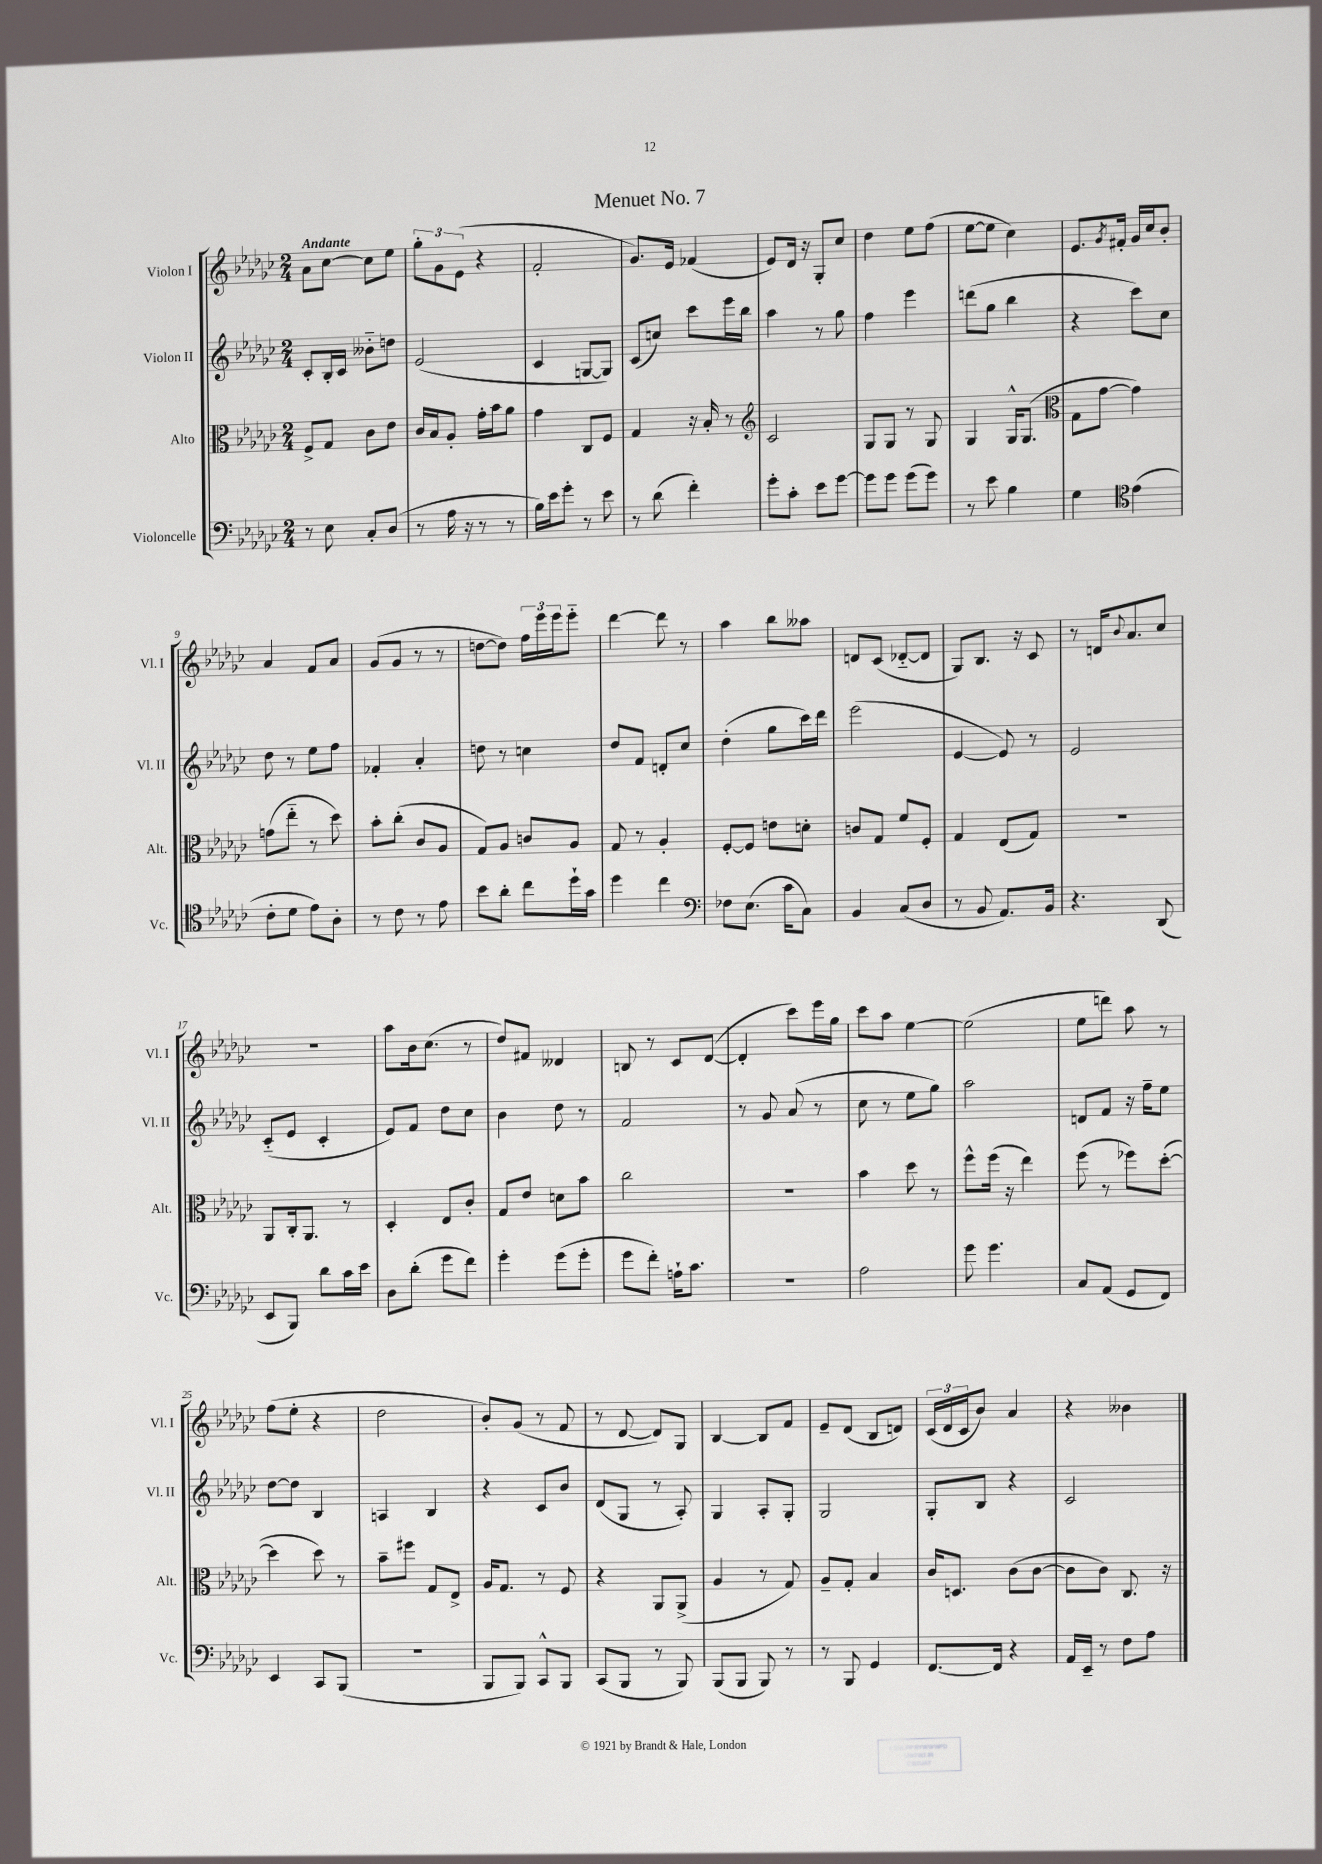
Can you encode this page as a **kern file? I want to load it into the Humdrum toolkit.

**kern	**kern	**kern	**kern
*staff4	*staff3	*staff2	*staff1
*clefF4	*clefC3	*clefG2	*clefG2
*k[b-e-a-d-g-c-]	*k[b-e-a-d-g-c-]	*k[b-e-a-d-g-c-]	*k[b-e-a-d-g-c-]
*M2/4	*M2/4	*M2/4	*M2/4
8r	8F^	8c-'	8a-
8E-	8G-	16B-'	[8cc-
.	.	16c-	.
8C-'	8c-	8b--'~	8cc-]
(8D-	8e-	8dd	8ee-
=	=	=	=
8r	16c-	(2e-	12gg-'
.	16B-	.	.
.	.	.	12g-
16A-	8A-'	.	.
.	.	.	(12e-
16r	.	.	.
8r	16g-'	.	4r
.	16b-	.	.
8r	8a-	.	.
=	=	=	=
16B-)	4g-	4c-	2f'
16e-	.	.	.
8g-'	.	.	.
8r	8C-	[8G	.
8e-	8F	8G])	.
=	=	=	=
8r	4G-	(8c-	8.g-)
(8d-	.	8cc)	.
.	.	.	16e-
4f')	16r	8ccc-	(4f-
.	16B-'	.	.
.	8r	16eee-	.
.	.	16bb-	.
=	=	=	=
*	*clefG2	*	*
8g-'	2c-	4aa-	8e-)
8c-'	.	.	16d-
.	.	.	16r
8e-	.	8r	8G-'
[8g-	.	8gg-	8cc-
=	=	=	=
8g-]	8G-	4ff	4dd-
8g-	8G-	.	.
(8g-	8r	4eee-	8ee-
8g-)	8G-	.	(8ff
=	=	=	=
8r	4G-	(8ddd	[8ee-
8e-	.	8gg-	8ee-]
4B-	16G-^^	4bb-	4cc-)
.	(8.G-	.	.
=	=	=	=
*	*clefC3	*	*
4G-	8G-	4r	8.e-
.	[8g-	.	.
.	.	.	8qg-
.	.	.	16f#'
*clefC4	*	*	*
(4e-	4g-])	8ccc-)	16g-
.	.	.	16cc-
.	.	8cc-	8b-'
=	=	=	=
8c-'	(8g	8dd-	4a-
8d-	8ee-'~	8r	.
8e-)	8r	8ee-	8f
8A-'	8dd-)	8ff	8a-
=	=	=	=
8r	8b-'	4f-'	(8g-
8c-	(8cc-'	.	8g-
8r	8c-	4a-'	8r
8e-	8A-	.	8r
=	=	=	=
8b-	8G-)	8dd	[8dd
8a-'	8A-	8r	8dd])
8cc-	8c	4cc	24ff
.	.	.	24eee-
.	.	.	24eee-
16dd-`	8A-	.	8eee-'~
16g-	.	.	.
=	=	=	=
4dd-	8G-	8dd-	[4ddd-
.	8r	8f	.
4cc-	4A-'	8d'	8ddd-]
.	.	8cc-	8r
=	=	=	=
*clefF4	*	*	*
8F-	[8F'	(4dd-'	4aa-
(8.E-	8F]	.	.
.	8e	8gg-	8bb-
16c-	.	.	.
8C-)	8d'	16ccc-)	8aa--
.	.	16ddd-	.
=	=	=	=
4BB-	8c	(2eee-	8d
.	8G-	.	(8c-
(8C-	8f	.	[8d-'~
8D-	8F'	.	8d-]
=	=	=	=
8r	4G-	[4e-	8G-)
8BB-	.	.	8.B-
8.AA-)	(8E-	8e-])	.
.	.	.	16r
.	8G-)	8r	8c-
16BB-	.	.	.
=	=	=	=
4.r	2r	2e-	8r
.	.	.	16d
.	.	.	8qqb-
.	.	.	8.a-
(8DD-	.	.	8cc-
=	=	=	=
8EE-	8AA-	(8c-'~	2r
8BBB-)	16C-'	8e-	.
.	8.AA-	.	.
8d-	.	4c-'	.
16c-	8r	.	.
16e-	.	.	.
=	=	=	=
8D-	4D-'	8e-)	8aa-
(8d-'	.	8f	16b-
.	.	.	(8.cc-
8g-	8E-	8dd-	.
8f)	8c-'	8cc-	8r
=	=	=	=
4g-'	8G-	4b-	8dd-)
.	8e-	.	8f#
(8g-	8d	8dd-	4d--
8g-'	8b-	8r	.
=	=	=	=
8g-	2cc-	2f	8B
8f')	.	.	8r
16A`	.	.	8c-
8.c-	.	.	.
.	.	.	([8d-
=	=	=	=
2r	2r	8r	4d-']
.	.	8g-	.
.	.	(8a-	8ccc-)
.	.	8r	16eee-
.	.	.	16gg-
=	=	=	=
2A-	4b-	8cc-	8ccc-
.	.	8r	8aa-
.	8dd-	8ee-	[4ee-
.	8r	8gg-)	.
=	=	=	=
8g-	8ff^^	2aa-	(2ee-]
4.g-	(16ff	.	.
.	16r	.	.
.	4ee-)	.	.
=	=	=	=
8C-	(8ff	8d	8ee-
(8AA-	8r	8f	8ddd)
8GG-	8ff-)	16r	8aa-
.	.	16ff~	.
8FF)	([8dd-'	8ee-	8r
=	=	=	=
4EE-	4dd-]	[8dd-	(8ff
.	.	8dd-]	8ee-'
8CC-	8dd-)	4B-	4r
(8BBB-	8r	.	.
=	=	=	=
2r	8b-~	4A	2dd-
.	8ff#	.	.
.	8G-	4B-	.
.	8E-^	.	.
=	=	=	=
8BBB-	16A-	4r	8b-')
.	8.G-	.	.
8BBB-)	.	.	(8g-
8CC-^^	8r	8c-	8r
8BBB-	8F	8b-	8f
=	=	=	=
(8CC-	4r	(8d-	8r
8BBB-	.	8G-	[8d-
8r	8AA-	8r	8d-])
8BBB-)	(8AA-^	8A-')	8G-
=	=	=	=
(8BBB-	4A-	4G-	[4B-
8BBB-	.	.	.
8BBB-)	8r	8A-'	8B-]
8r	8G-)	8G-'	8f
=	=	=	=
8r	8A-~	2G-	8e-~
8BBB-	8G-'	.	(8d-
4GG-	4B-	.	8B-
.	.	.	8d)
=	=	=	=
[8.FF	16c-	8G-'	(24c-
.	.	.	24d-
.	8.D	.	.
.	.	.	24c-
.	.	8B-	8b-)
16FF]	.	.	.
4r	(8c-	4r	4a-
.	[8c-	.	.
=	=	=	=
16AA-	8c-]	2c-	4r
16EE-~	.	.	.
8r	8c-)	.	.
8F	8.C-	.	4b--
8A-	.	.	.
.	16r	.	.
==	==	==	==
*-	*-	*-	*-
